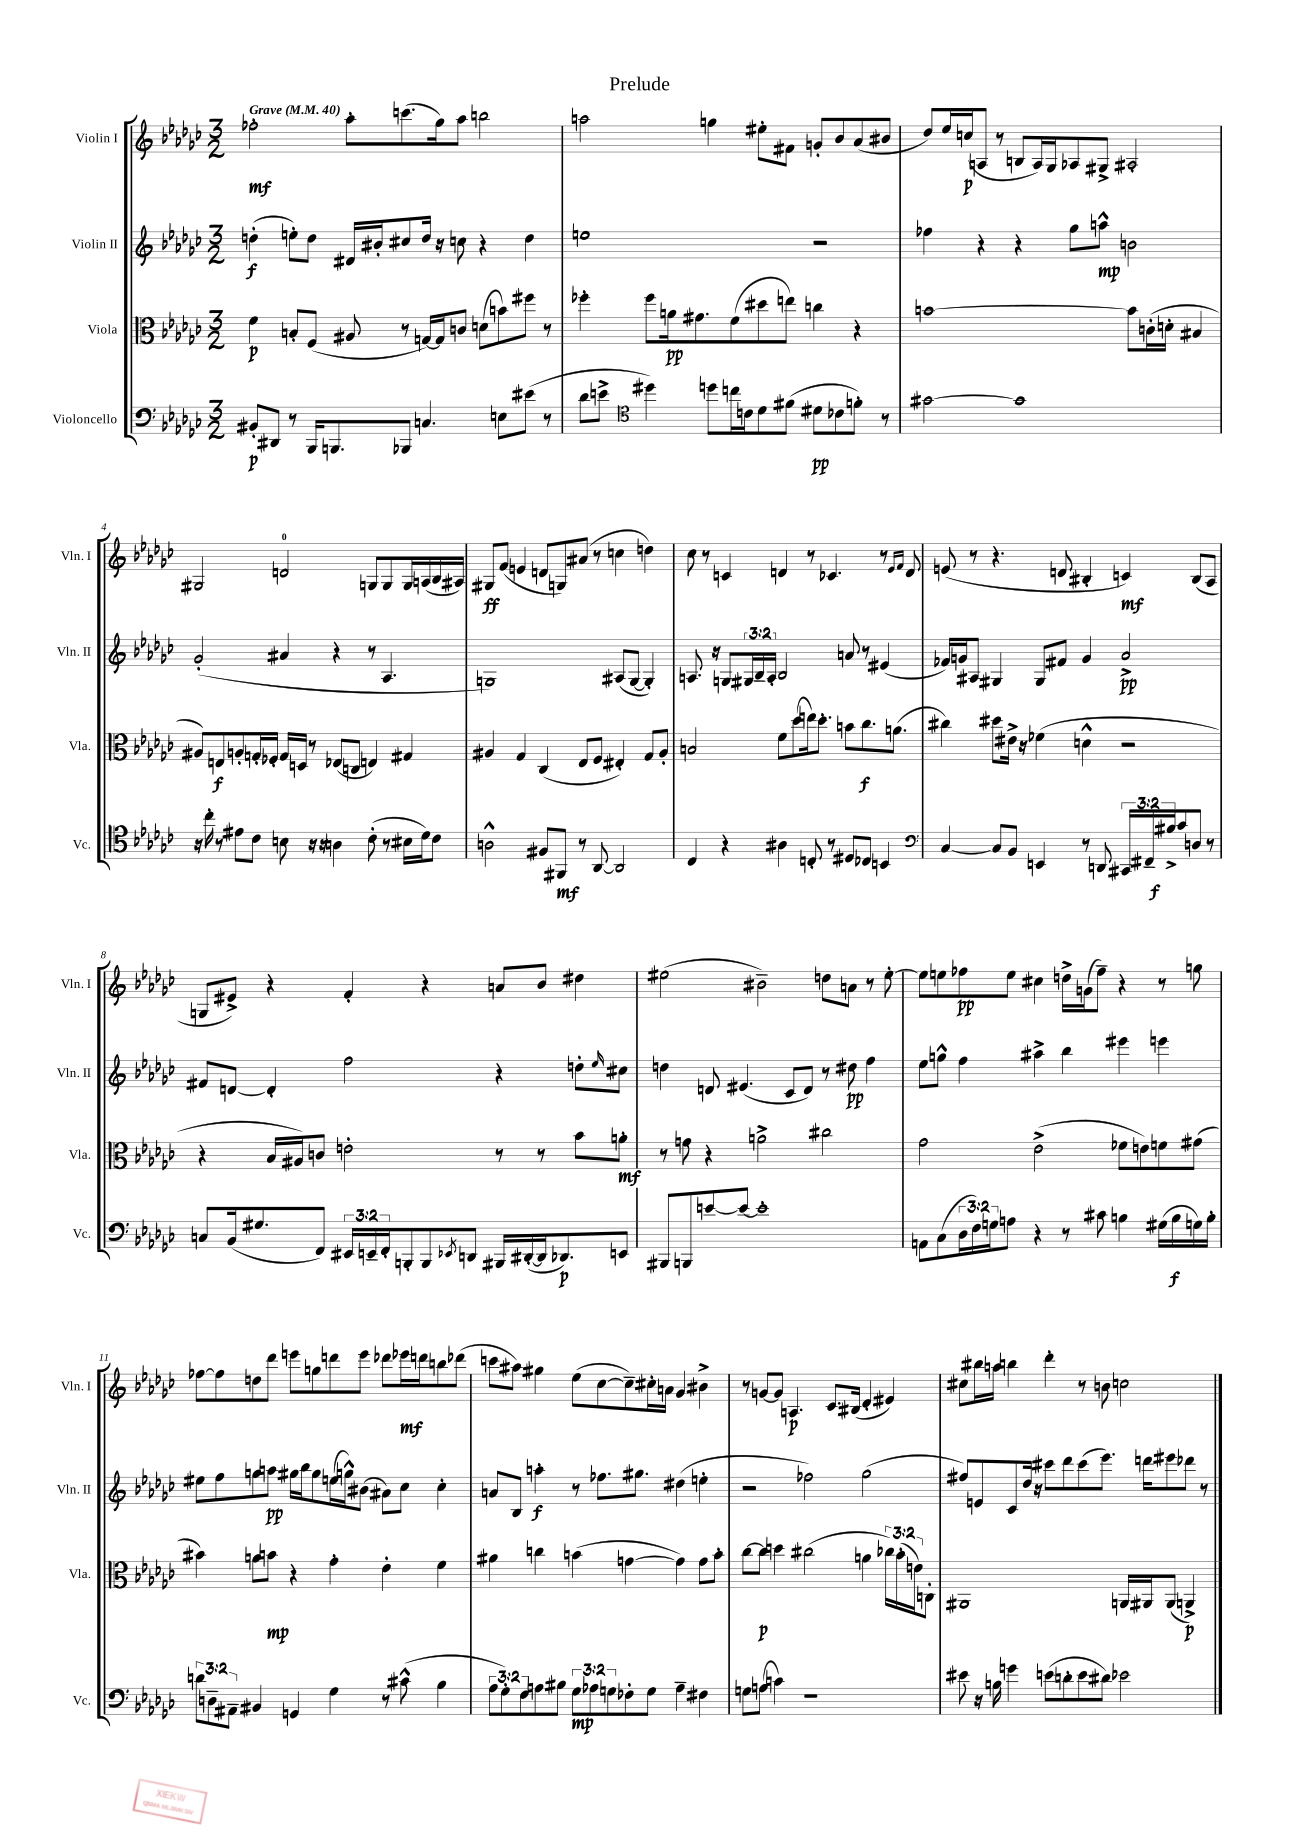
\header { title = "Prelude" }
<<
\new StaffGroup <<
\new Staff = "s0" \with { instrumentName = "Violin I" shortInstrumentName = "Vln. I" } {
    \clef treble \key ges \major \numericTimeSignature \time 3/2 \tempo "Grave" 4 = 40
    fes''2-.\mf aes''8-. c'''8.( ges''16) aes''8 b''2 |
    a''2 g''4 eis''8-. fis'8 g'8-. bes'8 aes'8( bis'8 |
    des''8) ees''16 c''16\p( a8 r8 b8 a16) ges16 aes8 gis8-> ais2-. |
    gis2 d'2-0 g8 g8 g16 a16( bes16 ais16) |
    gis8\ff f'8( e'4 d'8 g8) ais'8( r8 c''4 d''4) |
    ces''8 r8 c'4 d'4 r8 ces'4. r8 \grace { ees'16 f'16 } d'8 |
    e'8( r8 r4. d'8 bis4-. c'4\mf) bis8( aes8 |
    g8 eis'8->) r4 f'4-. r4 a'8 bes'8 dis''4 |
    eis''2( bis'2--) d''8 a'8 r8 eis''8~-. |
    eis''8 e''8 fes''8\pp e''8 cis''4 d''16-> g'16( fes''8--) r4 r8 g''8 |
    fes''8~ fes''8 d''8 des'''8 e'''8 g''8 d'''8 e'''8 des'''8 ees'''16\mf d'''16 b''8 des'''8( |
    c'''8 ais''8) gis''4 ees''8( ces''8~ ces''8--) cis''16-. a'16 ges'4 bis'4-> |
    r8 g'8~ g'8 a4.\p ces'8. bis16( des'4-. eis'4) |
    cis''8 bis''16 a''16 b''4 des'''4-. r8 b'8 c''2 \bar "|." |
}
\new Staff = "s1" \with { instrumentName = "Violin II" shortInstrumentName = "Vln. II" } {
    \clef treble \key ges \major \numericTimeSignature \time 3/2 \override Staff.TupletNumber.text = #tuplet-number::calc-fraction-text
    d''4-.\f( e''8-.) d''8 dis'16 bis'16-. cis''8 d''16 r16 c''8 r4 d''4 |
    e''1 r2 |
    fes''4 r4 r4 ges''8 a''8-^\mp b'2 |
    ges'2-.( ais'4 r4 r8 aes4. |
    g1) ais8( g8~ g4-.) |
    a8. r16 g8 \tuplet 3/2 { gis16 bes16-- a16-. } bes2 a'8 r8 eis'4( |
    fes'16) g'16 ais8 gis4 gis8 fis'8 g'4 aes'2->\pp |
    fis'8 d'8~ d'4-. f''2 r4 d''8-. \grace { ees''16 } cis''8 |
    d''4 d'8 eis'4.( ces'8 d'8) r8 dis''8\pp f''4 |
    ees''8 g''8-^ f''4 ais''4-> bes''4 eis'''4 e'''4 |
    eis''8 f''8 g''8 a''8\pp gis''16 bes''16 gis''8 e''16( g''16-^) bis'8( ais'8) ces''8 ces''4-. |
    a'8 bes8 a''4-.\f r8 fes''8. gis''8. dis''4( e''4-. |
    r2 fes''2) ges''2( |
    fis''8) e'8 ces'8 des''16 r16 cis'''8 des'''8 cis'''8( ees'''8.) d'''16 eis'''8 des'''8 r8 \bar "|." |
}
\new Staff = "s2" \with { instrumentName = "Viola" shortInstrumentName = "Vla." } {
    \clef alto \key ges \major \numericTimeSignature \time 3/2 \override Staff.TupletNumber.text = #tuplet-number::calc-fraction-text
    f'4\p b8-. f8( ais8 r8 g16~) g16 c'8 d'8( b'8) fis''8 r8 |
    fes''4-. fes''8 a'16\pp gis'8. f'8( dis''8 e''8) c''4 r4 |
    b'1~ b'8 c'16-.( d'16-. bis4 |
    ais8) e8\f a8-. g16-. fes16-. g16 d16 r8 ees8( c8 e4) gis4 |
    ais4 ges4 ces4( ees8 f8 eis4-.) ges8 ais8-. |
    b2 f'8 des''8( e''16) des''8.-. b'8 ces''8.\f a'8.( |
    cis''4) dis''8 eis'16-> r16 fes'4( d'4-^ r2 |
    r4 bes16 ais16) c'8 e'2-. r8 r8 bes'8 a'8-.\mf |
    r8 g'8 r4 a'2-> cis''2 |
    ges'2 ees'2->( fes'8 e'8) f'8 gis'8( |
    bis'4) a'8 b'8\mp r4 ges'4-. ees'4-. f'4 |
    ais'4 c''4 b'4( g'4~ g'4) g'8 b'8-. |
    ces''8~ ces''8\p d''4 cis''2( a'4 \tuplet 3/2 { ces''16) bes'16-.( e'16) } c8-. |
    ais,1 a,16 ais,16 ais,8( a,4->\p) \bar "|." |
}
\new Staff = "s3" \with { instrumentName = "Violoncello" shortInstrumentName = "Vc." } {
    \clef bass \key ges \major \numericTimeSignature \time 3/2 \override Staff.TupletNumber.text = #tuplet-number::calc-fraction-text
    bis,8-.\p dis,8 r8 bes,,16 b,,8. bes,,8 c4. e8 eis'8( r8 |
    des'8 e'8-> \clef tenor dis''4) d''8 c''16 c'16 des'8 fis'8( dis'8\pp ces'8 f'8-.) r8 |
    gis'2~ gis'1 |
    r16 ces''16-. r8 eis'8 ces'8 b8 r16 r16 a4 ces'8-.( r8 bis16 des'16) ces'8 |
    a2-^ fis8 fis,8\mf r8 aes,8~ aes,2 |
    ces4 r4 ais4 c8-. r8 dis8 ces8 b,4 |
    \clef bass ces4~ ces8 bes,8 e,4 r8 d,8 \tuplet 3/2 { cis,16 fis,16-- bis16->\f } ces'8 d8 r8 |
    c8 bes,16( gis8. f,8) \tuplet 3/2 { eis,16 e,16-- f,16-. } b,,8-. b,,8 \acciaccatura { ees,8 } d,8 bis,,16 dis,16~-.( dis,16 des,8.\p) e,8 |
    bis,,8 b,,8 e'8~ e'8~ e'1-. |
    a,8 ces8( \tuplet 3/2 { des16 f16) g16 } a8 r4 r8 cis'8 b4 gis16( b16\f g16) b16-. |
    \tuplet 3/2 { d'8 d8-- ais,8-- } bis,4 g,4 ges4 r8 cis'8-^( bes4 |
    \tuplet 3/2 { aes8 ges8-.) f8 } a8 bis8 \tuplet 3/2 { ges8\mp aes8 g8 } fes8-. g8 aes4-- fis4 |
    g8 a8( c'4) r1 |
    eis'8 r16 b16 g'4 e'8( d'8-. e'8 dis'8) ees'2 \bar "|." |
}
>>
>>
